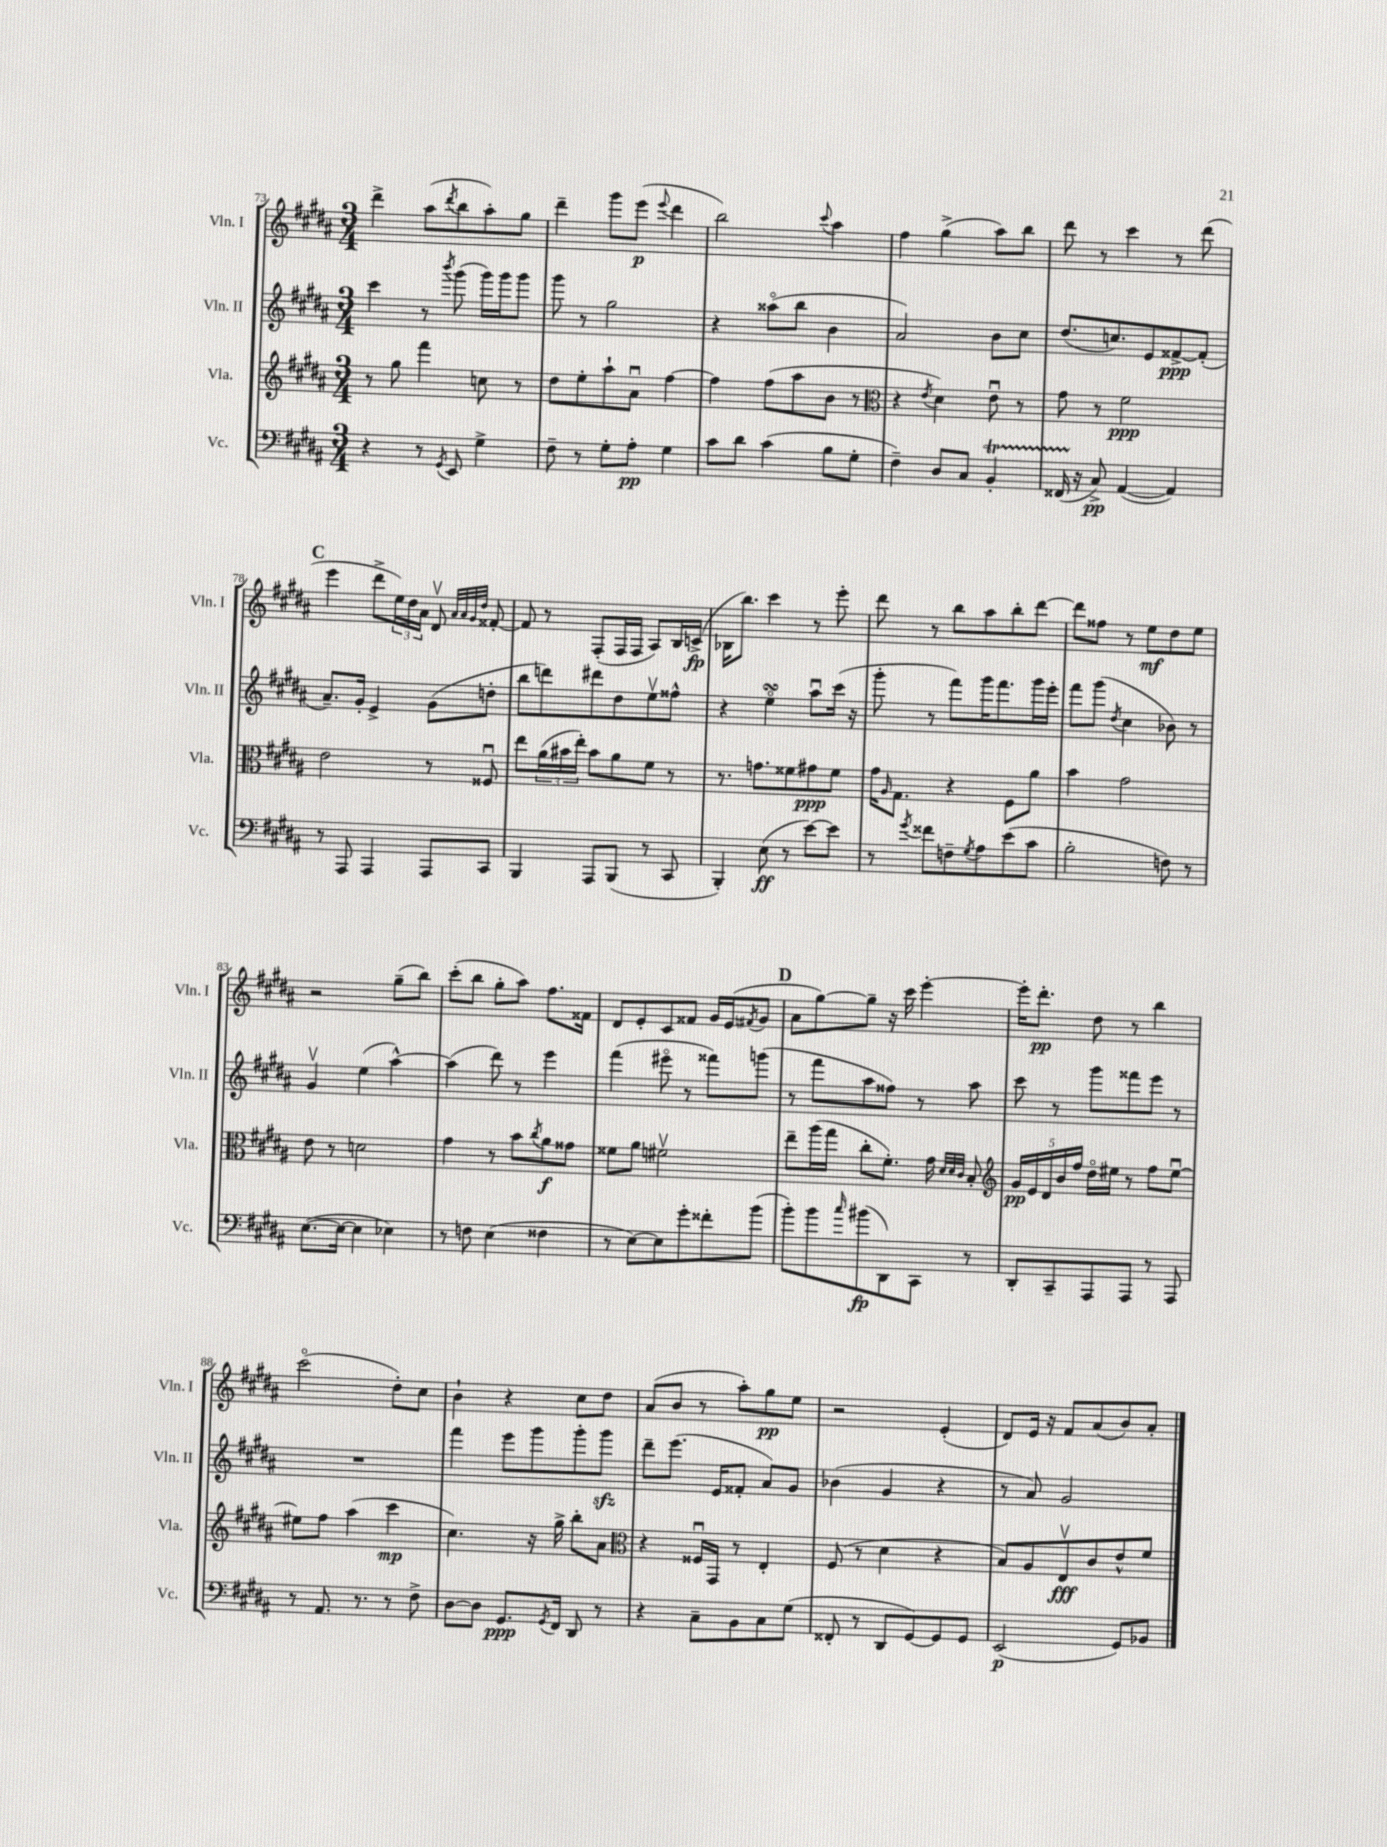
<<
\new StaffGroup <<
\new Staff = "s0" \with { instrumentName = "Vln. I" shortInstrumentName = "Vln. I" } {
    \clef treble \key b \major \numericTimeSignature \time 3/4
    dis'''4-> ais''8( \acciaccatura { dis'''8 } b''8 ais''8-.) gis''8 |
    dis'''4-- gis'''8 e'''8\p( \appoggiatura { e'''8 } dis'''4 |
    b''2) \appoggiatura { cis'''8 } ais''4 |
    fis''4 gis''4->( ais''8) b''8 |
    dis'''8 r8 cis'''4 r8 dis'''8( |
    \mark \markup { \bold "C" } e'''4 dis'''8-> \tuplet 3/2 { e''16) dis''16 ais'16 } dis'8\upbow \grace { ais'32 ais'32 gis'32 dis''32 } fisis'8~-. |
    fisis'8 r8 fis8-.( fis16 fis16 ais8) b16 c'16->\fp( |
    bes16 b''8.) cis'''4 r8 e'''8-. |
    dis'''8 r8 b''8 ais''8 b''8-. dis'''8~ |
    dis'''8 fisis''8 r8 e''8\mf dis''8 e''8 |
    r2 gis''8--( b''8) |
    cis'''8-.( b''8 gis''8-. ais''8) fis''8. fisis'16 |
    dis'8 e'8-. cis'8 fisis'8 gis'16 e'16( \acciaccatura { fis'8 } gis'8 |
    \mark \markup { \bold "D" } ais'8 gis''8~) gis''8-- r16 cis'''16 e'''4~-. |
    e'''16-. dis'''8.-.\pp dis''8 r8 b''4 |
    cis'''2\flageolet( dis''8-.) cis''8 |
    b'4-! r4 cis''8 dis''8 |
    ais'8( b'8 r8 ais''8-.) gis''8\pp e''8 |
    r2 e'4-.( |
    dis'8) e'16 r16 fis'8 ais'8( b'8) ais'8-. \bar "|." |
}
\new Staff = "s1" \with { instrumentName = "Vln. II" shortInstrumentName = "Vln. II" } {
    \clef treble \key b \major \numericTimeSignature \time 3/4
    cis'''4 r8 \acciaccatura { b'''8 } gis'''8( gis'''16) gis'''16 gis'''8 |
    gis'''8 r8 gis''2 |
    r4 aisis''8\flageolet( b''8 b'4 |
    ais'2) b'8 cis''8 |
    dis''8.( c''8.) e'8 fisis'8~->\ppp fisis'8-.( |
    \mark \markup { \bold "C" } ais'8.--) gis'16-. e'4-> gis'8( d''8-. |
    b''8 d'''8) dis'''8 dis''8 e''8\upbow fisis''8-^ |
    r4 e''4\flageolet\turn ais''8\downbow cis'''16( r16 |
    gis'''8-. r8 fis'''8) gis'''16 fis'''8. gis'''16 e'''16-. |
    fis'''8 gis'''8( \acciaccatura { dis''8 } cis''4 bes'8) r8 |
    gis'4\upbow e''4( ais''4~-^) |
    ais''4( dis'''8) r8 e'''4 |
    fis'''4( eis'''8\flageolet r8 fisis'''8) g'''8( |
    \mark \markup { \bold "D" } r8 fis'''8 ais''8 fisis''8) r8 ais''8 |
    cis'''8 r8 gis'''8 fisis'''8 e'''8 r8 |
    R2. |
    fis'''4 e'''8 gis'''8 gis'''8-. gis'''8\sfz |
    dis'''8-- e'''8.( e'16 fisis'8-. ais'8) gis'8 |
    bes'4( gis'4 r4 |
    r8 ais'8) gis'2 \bar "|." |
}
\new Staff = "s2" \with { instrumentName = "Vla." shortInstrumentName = "Vla." } {
    \clef treble \key b \major \numericTimeSignature \time 3/4
    r8 gis''8 fis'''4 c''8 r8 |
    dis''8 e''8-. ais''8-! ais'8\downbow fis''4~ |
    fis''4 fis''8( ais''8 b'8 r8 |
    \clef alto r4 \acciaccatura { e'8 } dis'4) e'8\downbow r8 |
    gis'8 r8 fis'2\ppp |
    \mark \markup { \bold "C" } e'2 r8 fisis8\downbow |
    e''8 \tuplet 3/2 { ais'16( bis'16 e''16-.) } bis'8 ais'8 fis'8 r8 |
    r8. g'8. fisis'8 gis'8\ppp fisis'8 |
    gis'16 \grace { ais16 } gis8. r4 fis8 ais'8 |
    b'4 gis'2 |
    e'8 r8 d'2 |
    gis'4 r8 b'8 \acciaccatura { cis''8 } ais'8\f gisis'8 |
    fisis'8 ais'8 fis'2\upbow |
    \mark \markup { \bold "D" } e''8-- ais''16( gis''16 cis''8-. fis'8.-.) gis'16 \grace { dis'32 dis'32 cis'32 } b8-. |
    \clef treble \tuplet 5/4 { gis'16\pp e'16 dis'16 b'16 fis''16 } dis''16\flageolet eis''16 r8 fis''8 eis''8~\downbow |
    eis''8 fis''8 ais''4( cis'''4\mp |
    cis''4.) r16 gis''16-> b''8-. ais'8 |
    \clef alto r4 fisis16\downbow gis,16 r8 e4-. |
    fis8( r8 dis'4 r4 |
    b8) ais8 e8\upbow\fff cis'8 e'8-^ fis'8 \bar "|." |
}
\new Staff = "s3" \with { instrumentName = "Vc." shortInstrumentName = "Vc." } {
    \clef bass \key b \major \numericTimeSignature \time 3/4
    r4 r8 \acciaccatura { gis,8 } e,8 gis4-> |
    fis8-- r8 gis8-. ais8-.\pp gis4 |
    cis'8 dis'8 cis'4( b8 gis8-. |
    fis4--) dis8 cis8 b,4-.\startTrillSpan |
    fisis,16( r16\stopTrillSpan cis8->\pp) ais,4~( ais,4) |
    \mark \markup { \bold "C" } r8 ais,,8 ais,,4 ais,,8 cis,8 |
    b,,4 ais,,8 b,,8( r8 cis,8 |
    b,,4-.) e8\ff( r8 e'8~) e'8 |
    r8 \acciaccatura { gis'8 } fisis'8 f8-- \acciaccatura { gis8 } ais8 e'8( cis'8 |
    b2-. f8) r8 |
    e8.~( e16~ e4 ees4) |
    r8 f8 e4( fisis4 |
    r8 e8~) e8 gis'8-. fisis'8-. b'8( |
    \mark \markup { \bold "D" } b'8-.) b'8 \grace { cis''16 } bis'8\fp( dis,8) cis,8 r8 |
    dis,8-. cis,8-- ais,,8 ais,,8 r8 ais,,8 |
    r8 ais,8. r8. r8 fis8-> |
    dis8~ dis8 gis,8.\ppp \acciaccatura { gis,8 } fis,16 dis,8 r8 |
    r4 cis8-- b,8 cis8 gis8( |
    fisis,8-. r8 dis,8 gis,8~) gis,8 gis,8 |
    e,2\p( gis,8) bes,8 \bar "|." |
}
>>
>>
\layout { \context { \Score currentBarNumber = #73 } }
